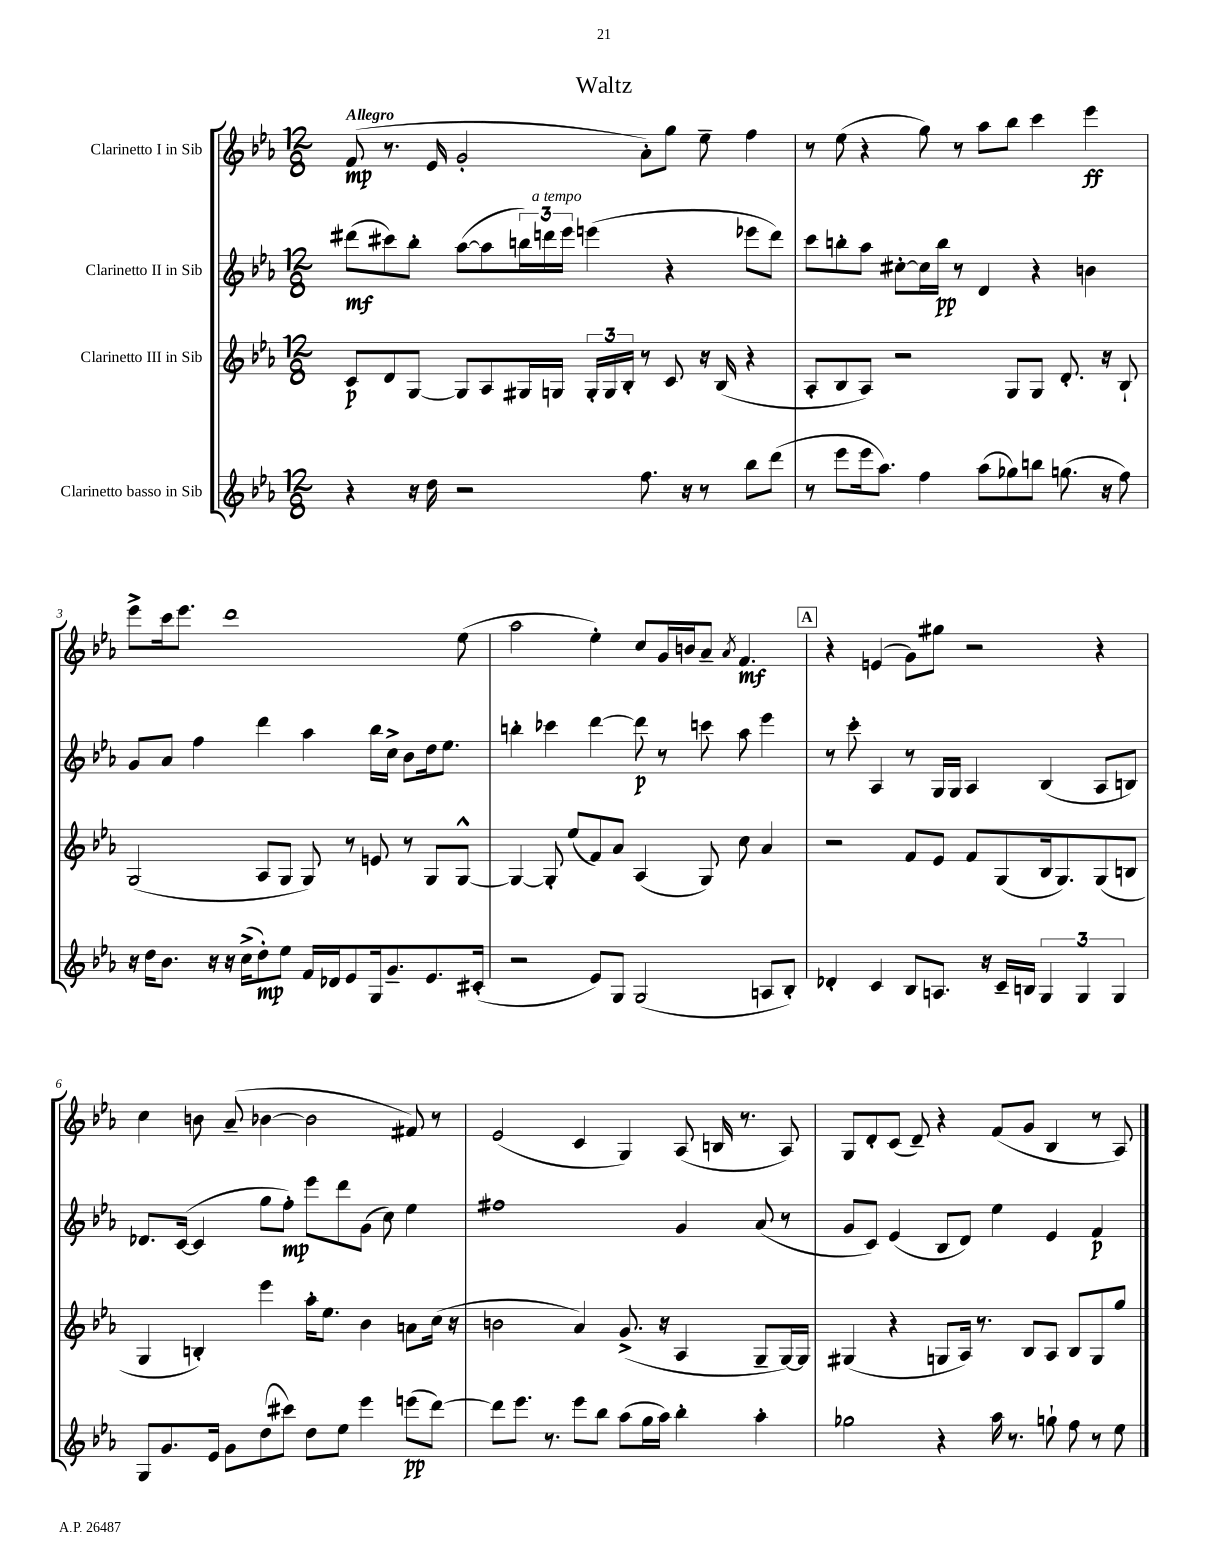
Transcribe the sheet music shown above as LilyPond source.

\header { title = "Waltz" }
<<
\new StaffGroup <<
\new Staff = "s0" \with { instrumentName = "Clarinetto I in Sib" } {
    \clef treble \key ees \major \numericTimeSignature \time 12/8 \tempo "Allegro"
    f'8\mp( r8. ees'16 g'2-. aes'8-.) g''8 ees''8-- f''4 |
    r8 ees''8( r4 g''8) r8 aes''8 bes''8 c'''4 ees'''4\ff |
    ees'''8-> c'''16 ees'''8. d'''1 ees''8( |
    aes''2 ees''4-.) c''8 g'16 b'16 aes'8-- \acciaccatura { aes'8 } f'4.\mf |
    \mark \markup { \box "A" } r4 e'4( g'8) gis''8 r2 r4 |
    c''4 b'8 aes'8--( bes'4~ bes'2 fis'8) r8 |
    ees'2( c'4 g4) aes8( b16 r8. aes8) |
    g8 d'8-. c'8( d'8--) r4 f'8( g'8 bes4 r8 aes8) \bar "|." |
}
\new Staff = "s1" \with { instrumentName = "Clarinetto II in Sib" } {
    \clef treble \key ees \major \numericTimeSignature \time 12/8
    dis'''8\mf( cis'''8) bes''8-. aes''8~( aes''8 \tuplet 3/2 { b''16) d'''16^\markup { \italic "a tempo" } ees'''16 } e'''4( r4 ees'''8 d'''8) |
    c'''8 b''8-. aes''8 cis''8~-. cis''16 b''16\pp r8 d'4 r4 b'4 |
    g'8 aes'8 f''4 d'''4 aes''4 bes''16 c''16-> bes'8 d''16 ees''8. |
    b''4-. ces'''4 d'''4~ d'''8\p r8 c'''8 aes''8 ees'''4 |
    \mark \markup { \box "A" } r8 c'''8-. aes4 r8 g16 g16 aes4 bes4( aes8 b8) |
    des'8. c'16~( c'4 g''8 f''8-.\mp) ees'''8 d'''8 g'8( c''8) ees''4 |
    fis''1 g'4 aes'8( r8 |
    g'8 c'8) ees'4( bes8 d'8) ees''4 ees'4 f'4\p \bar "|." |
}
\new Staff = "s2" \with { instrumentName = "Clarinetto III in Sib" } {
    \clef treble \key ees \major \numericTimeSignature \time 12/8
    c'8\p d'8 g8~ g8 aes8 gis16 g16 \tuplet 3/2 { g16-. g16 bes16-. } r8 c'8 r16 bes16( r4 |
    aes8-. bes8 aes8) r2 g8 g8 d'8.-. r16 bes8-! |
    g2( aes8 g8 g8) r8 e'8 r8 g8 g8~-^ |
    g4~ g8-. ees''8( f'8) aes'8 aes4( g8) c''8 aes'4 |
    \mark \markup { \box "A" } r2 f'8 ees'8 f'8 g8( bes16 g8.) g8( b8 |
    g4 b4-.) ees'''4 aes''16-. ees''8. bes'4 a'8 c''16( r16 |
    b'2 aes'4) g'8.->( r16 aes4 g8-- g16~) g16 |
    gis4( r4 g8 aes16) r8. bes8 aes8 bes8 g8 g''8 \bar "|." |
}
\new Staff = "s3" \with { instrumentName = "Clarinetto basso in Sib" } {
    \clef treble \key ees \major \numericTimeSignature \time 12/8
    r4 r16 d''16 r2 f''8. r16 r8 bes''8 d'''8( |
    r8 ees'''8 ees'''16 aes''8.) f''4 aes''8( ges''8) b''8 g''8.( r16 f''8) |
    r16 d''16 bes'8. r16 r16 c''16->( d''8-.\mp) ees''8 f'16 des'16 ees'8 g16 g'8.-- ees'8. cis'16-.( |
    r2 ees'8) g8 g2( a8 bes8-.) |
    \mark \markup { \box "A" } des'4-. c'4 bes8 a8. r16 c'16-- b16 \tuplet 3/2 { g4 g4 g4 } |
    g8 g'8. ees'16 g'8 d''8( cis'''8) d''8 ees''8 ees'''4 e'''8\pp( d'''8~) |
    d'''8 ees'''8. r8. ees'''8 bes''8 aes''8( g''16 aes''16) bes''4-. aes''4-. |
    ges''2 r4 aes''16 r8. g''8-! f''8 r8 ees''8 \bar "|." |
}
>>
>>
